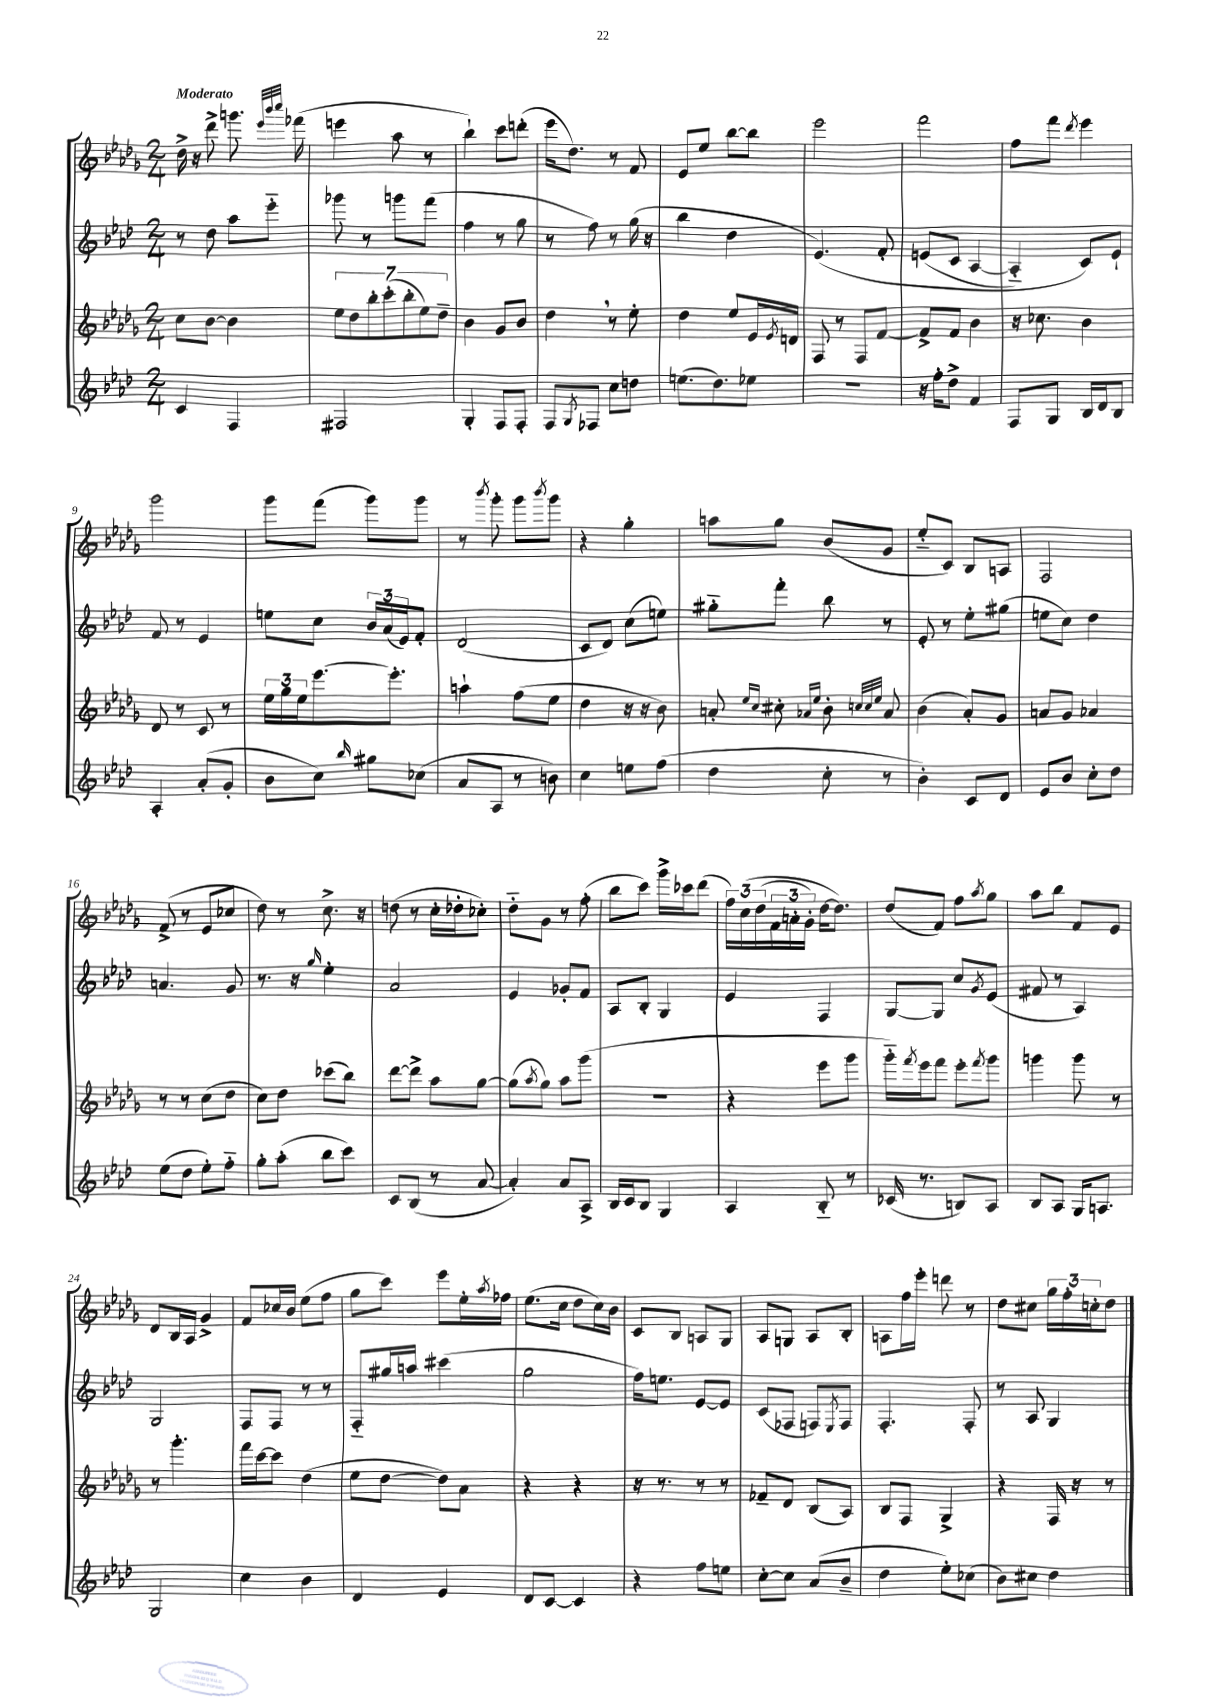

**kern	**kern	**kern	**kern
*staff4	*staff3	*staff2	*staff1
*clefG2	*clefG2	*clefG2	*clefG2
*k[b-e-a-d-]	*k[b-e-a-d-g-]	*k[b-e-a-d-]	*k[b-e-a-d-g-]
*M2/4	*M2/4	*M2/4	*M2/4
4c	8cc	8r	16dd-^
.	.	.	16r
.	[8b-	8dd-	8ddd-^
4F	4b-]	8aa-	8.ggg
.	.	8eee-'~	.
.	.	.	32qqeee-
.	.	.	32qqbbb-
.	.	.	32qqcccc
.	.	.	(16fff-
=	=	=	=
2F#	14ee-	8ggg-	4eee
.	14dd-	.	.
.	.	8r	.
.	14bb-'	.	.
.	(14ccc'	.	.
.	.	8ggg	8aa-
.	14bb-'	.	.
.	14ee-)	.	.
.	.	(8fff	8r
.	14dd-~	.	.
=	=	=	=
4G'	4b-	4ff	4bb-`)
8F	8g-	8r	8ccc
8F'	8b-	8gg	(8ddd'
=	=	=	=
8F	4dd-	8r	16eee-
.	.	.	8.dd-)
8qG	.	.	.
8F-	.	8ff)	.
8cc	8r	8r	8r
8dd	8ee-'	(16gg	8f
.	.	16r	.
=	=	=	=
(8.ee	4dd-	4bb-	8e-
.	.	.	8ee-
8.dd-)	.	.	.
.	8ee-	4dd-	[8bb-
8ee-	16e-	.	8bb-]
.	8qe-	.	.
.	16d	.	.
=	=	=	=
2r	8F	&(4.e-)	2eee-
.	8r	.	.
.	8F	.	.
.	[8f	8f'	.
=	=	=	=
16r	8f^]	(8e	2fff
16ff'	.	.	.
8dd-^	8f	8c	.
4f	4b-	[4A-	.
=	=	=	=
8F	16r	4A-'~])	8ff
.	8.cc-	.	.
8G	.	.	8fff
.	.	.	8qddd-
16B-	4b-	8c&)	4eee-
16d-	.	.	.
8B-	.	8e-`	.
=	=	=	=
4A-'	8d-	8f	2ggg-
.	8r	8r	.
(8a-'	8c	4e-	.
8g'	8r	.	.
=	=	=	=
8b-	24ee-	8ee	8ggg-
.	24gg-	.	.
.	24ee-	.	.
8cc)	[8.eee-	8cc	(8fff
16qqbb-	.	.	.
8gg#	.	24b-	8ggg-)
.	.	(24a-	.
.	8.eee-']	.	.
.	.	24e-)	.
(8cc-	.	8f'	8ggg-
=	=	=	=
8a-	4aa`	(2d-	8r
.	.	.	8qbbb-
8A-	.	.	8ggg-'
8r	(8ff	.	8ggg-
.	.	.	8qbbb-
8b)	8ee-	.	8ggg-
=	=	=	=
4cc	4dd-	8c	4r
.	.	8d-)	.
8ee	16r	(8cc	4gg-'
.	16r	.	.
(8ff	8b-)	8ee)	.
=	=	=	=
4dd-	8a'	8gg#'~	8aa
.	16qqee-	.	.
.	16qqcc	.	.
.	8cc#'	8fff'	8gg-
.	16qqa-	.	.
.	16qqee-	.	.
8cc'	8b-'	8bb-	(8b-
.	32qqcc	.	.
.	32qqcc	.	.
.	32qqee-	.	.
8r	8a-	8r	8g-
=	=	=	=
4b-')	(4b-	8e-'	8ee-'~
.	.	8r	8c)
8c	8a-')	8ee-'	8B-
8d-	8g-	(8gg#	8A
=	=	=	=
8e-	8a	8ee	2F
8b-	8g-	8cc)	.
8cc'	4a-	4dd-	.
8dd-	.	.	.
=	=	=	=
(8ee-	8r	4.a	(8f^
8dd-	8r	.	8r
8ee-')	(8cc	.	8e-
8ff'~	8dd-	8g	8cc-
=	=	=	=
8gg'	8cc)	8.r	8dd-)
(8aa-'	8dd-	.	8r
.	.	16r	.
.	.	16qqgg	.
8bb-	(8ccc-	4ee-'	8.cc^
8ccc)	8bb-)	.	.
.	.	.	16r
=	=	=	=
8c	[8ddd-	2a-	(8dd
(8B-	8ddd-^]	.	8r
8r	8aa-	.	16cc'
.	.	.	16dd-'
[8a-	[8gg-	.	8cc-')
=	=	=	=
4a-'])	(8gg-]	4e-	8dd-'~
.	8qaa-	.	.
.	8gg-)	.	8g-
8a-	8aa-	8g-'	8r
8A-^	(8ggg-	8f	(8ff'
=	=	=	=
16B-	2r	8A-	8bb-
16c	.	.	.
8B-	.	8B-'	8ccc)
4G	.	4G	16ggg-^
.	.	.	16ccc-
.	.	.	(8ddd-
=	=	=	=
4A-	4r	4e-	24ff)
.	.	.	&(24cc
.	.	.	(24dd-
.	.	.	24f
.	.	.	24a'
.	.	.	24g-')
8B-'~	8eee-	4F	[16dd-
.	.	.	8.dd-]&)
8r	8ggg-	.	.
=	=	=	=
(16c-	16ggg-'~)	[8G	(8dd-
.	8qfff	.	.
8.r	16eee-	.	.
.	8fff	8G]	8f)
8B)	8eee-'	8cc	8ff
.	8qfff	8qg	8qaa-
8A-	8ggg-	(8e-	8gg-
=	=	=	=
8B-	4ggg	8f#	8aa-
8A-	.	8r	8bb-
16G	8ggg	4A-)	8f
8.A	.	.	.
.	8r	.	8e-
=	=	=	=
2G	8r	2G	8d-
.	4.ggg-'	.	16B-
.	.	.	16A-
.	.	.	4g-^
=	=	=	=
4cc	16fff	8F	8f
.	[16ccc	.	.
.	8ccc]	8F	16cc-
.	.	.	16b-
4b-	(4dd-	8r	(8ee-
.	.	8r	8ff
=	=	=	=
4d-	8ee-	8F'~	8gg-
.	[8dd-	16gg#	8ccc)
.	.	16aa	.
4e-	8dd-])	(4ccc#	8eee-
.	8a-	.	16ee-'
.	.	.	8qaa-
.	.	.	16ff-
=	=	=	=
8d-	4r	2gg	(8.ee-
[8c	.	.	.
.	.	.	16cc
4c]	4r	.	8dd-
.	.	.	16cc)
.	.	.	16b-
=	=	=	=
4r	16r	16ff)	8c
.	8.r	8.ee	.
.	.	.	8B-
8ff	8r	[8e-	8A
8ee	8r	8e-]	8G-
=	=	=	=
[8cc'	8f-~	(8c	8A-
8cc]	8d-	8F-	8G
(8a-	(8B-	8F)	8A-
.	.	8qE-	.
8b-~	8A-)	8F	8B-'
=	=	=	=
4dd-	8B-	4.F'	8A
.	8F	.	16ff
.	.	.	16eee-'
8ee-')	4G-^	.	8ddd
(8cc-	.	8F'	8r
=	=	=	=
8b-)	4r	8r	8dd-
8cc#	.	8A-	8cc#
4dd-	16F	4G	24gg-
.	.	.	24ff'
.	16r	.	.
.	.	.	24cc'
.	8r	.	8dd-
==	==	==	==
*-	*-	*-	*-
